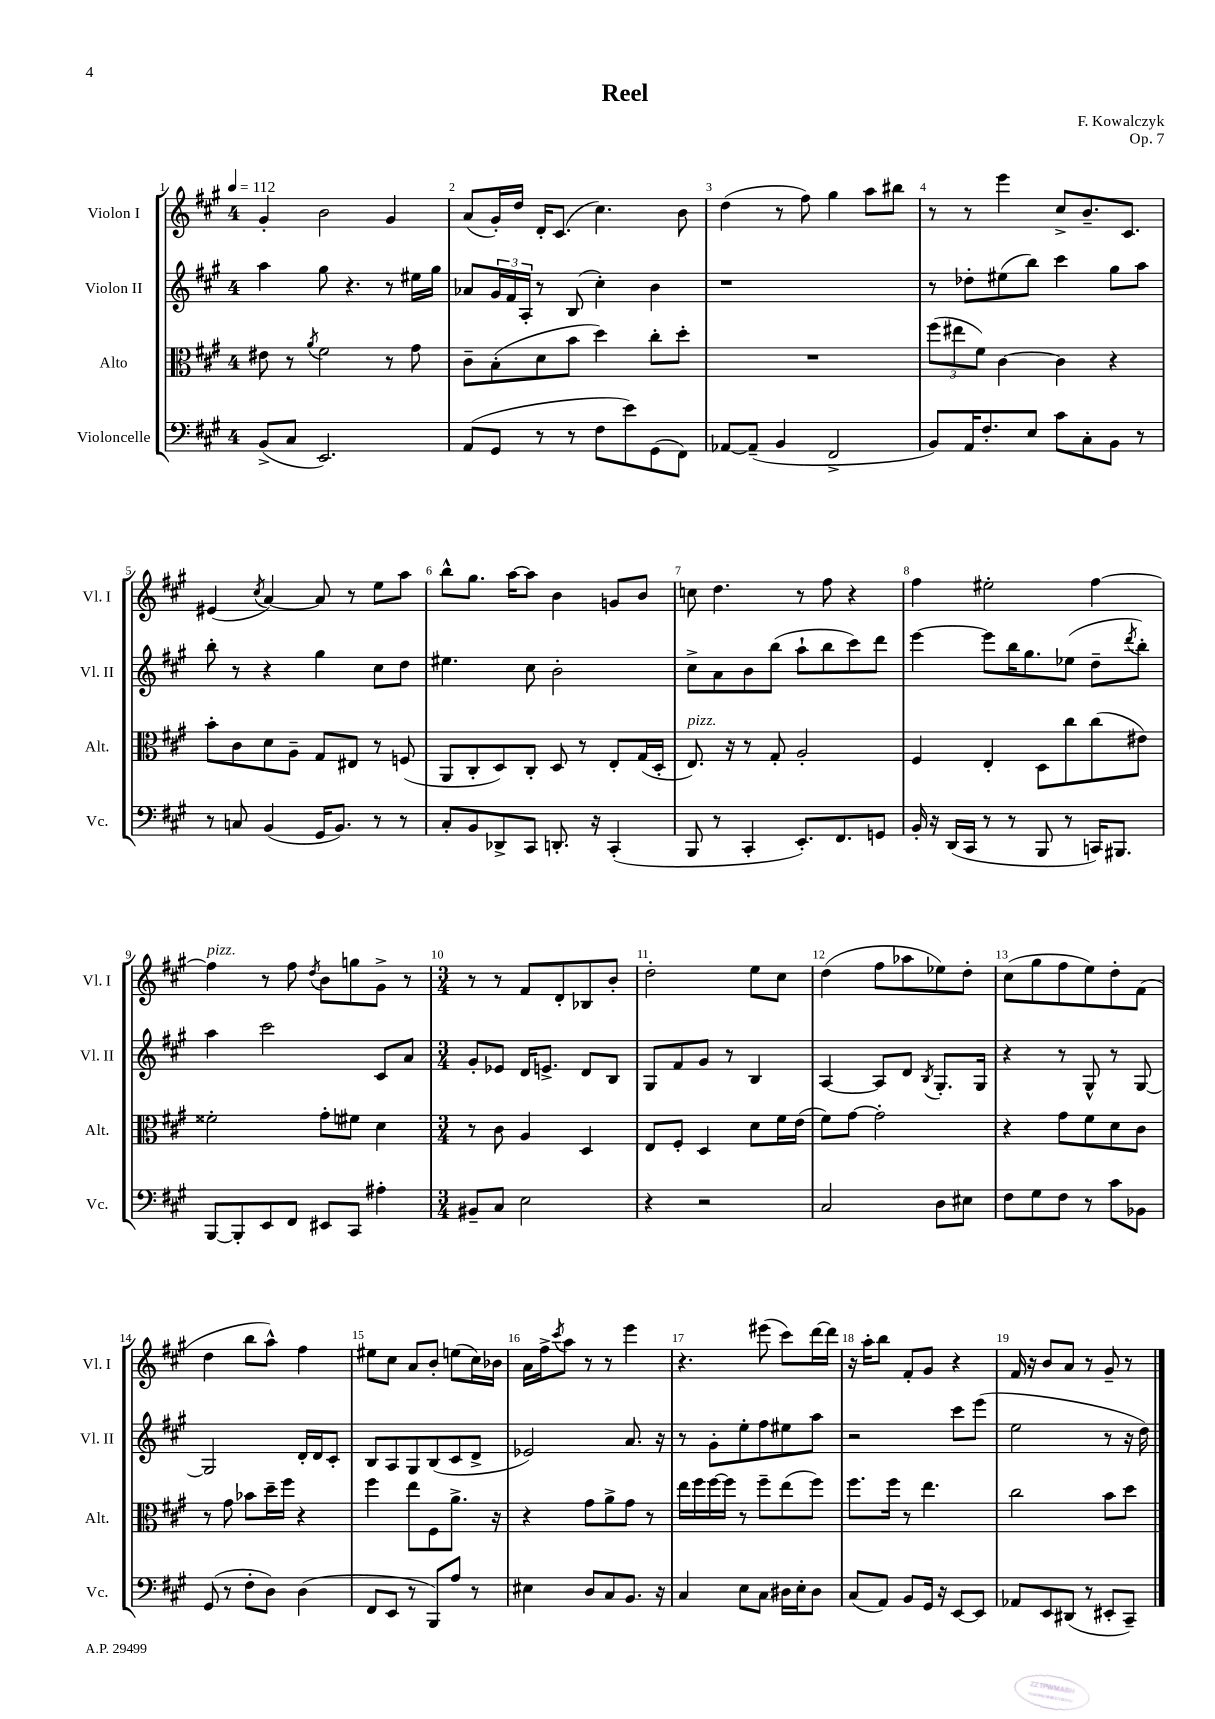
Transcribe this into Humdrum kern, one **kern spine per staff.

**kern	**kern	**kern	**kern
*part4	*part3	*part2	*part1
*staff4	*staff3	*staff2	*staff1
*I"Violoncelle	*I"Alto	*I"Violon II	*I"Violon I
*I'Vc.	*I'Alt.	*I'Vl. II	*I'Vl. I
*clefF4	*clefC3	*clefG2	*clefG2
*k[f#c#g#]	*k[f#c#g#]	*k[f#c#g#]	*k[f#c#g#]
*M4/4	*M4/4	*M4/4	*M4/4
*MM112	*MM112	*MM112	*MM112
=1	=1	=1	=1
(8BB^/L	8e#X\	4aa\	4g#'/
8C#/J	8r	.	.
.	8qa/	.	.
2.EE/)	2f#\	8gg#\	2b\
.	.	4.r	.
.	8r	8r	4g#/
.	8g#\	16ee#X\LL	.
.	.	16gg#\JJ	.
=2	=2	=2	=2
(8AA/L	8c#~\L	8a-X/L	(8a/L
8GG#/J	(8B'\	24g#/L	16g#'/L)
.	.	24f#/	.
.	.	.	16dd/JJ
.	.	24A'/JJ	.
8r	8d\	8r	16d'/KL
.	.	.	(8.c#/J
8r	8b\J	(8B/	.
8F#\L	4dd\)	4cc#'\)	4.cc#\)
8e\)	.	.	.
(8GG#\	8cc#'\L	4b\	.
8FF#\J)	8dd'\J	.	8b\
=3	=3	=3	=3
[8AA-X/L	1r	1r	(4dd\
(8AA-~/J]	.	.	.
4BB/	.	.	8r
.	.	.	8ff#\)
2FF#^/	.	.	4gg#\
.	.	.	8aa\L
.	.	.	8bb#X\J
=4	=4	=4	=4
8BB/L)	(12ff#\L	8r	8r
.	12ee#X\	.	.
16AA/K	.	8dd-X'\L	8r
.	12f#\J)	.	.
8.F#'/	.	.	.
.	[4c#\	(8ee#X\	4eee\
8E/J	.	8bb\J)	.
8c#\L	4c#\]	4ccc#\	8cc#^/L
8C#'\	.	.	8.b~/
8BB\J	4r	8gg#\L	.
.	.	.	8.c#/J
8r	.	8aa\J	.
!!LO:LB:g=z
=5	=5	=5	=5
8r	8b'\L	8bb'\	(4e#X/
8Cn/	8c#\	8r	.
.	.	.	8qcc#/
(4BB/	8d\	4r	[4a/)
.	8A~\J	.	.
16GG#/KL	8G#/L	4gg#\	8a/]
8.BB/J)	.	.	.
.	8E#X/J	.	8r
8r	8r	8cc#\L	8ee\L
8r	(8Fn/	8dd\J	8aa\J
=6	=6	=6	=6
8C#'/L	8AA/L	4.ee#X\	8bb^^\L
8BB/	8C#'/	.	8.gg#\J
8DD-X^/	8D/)	.	.
.	.	.	[16aa\KL
8CC#/J	8C#'/J	8cc#\	8aa\J]
8.DDn'/	8D/	2b'\	4b\
.	8r	.	.
16r	.	.	.
(4CC#'/	8E'/L	.	8gn/L
.	(16G#/L	.	8b/J
.	16D'/JJ	.	.
=7	=7	=7	=7
!	!LO:TX:a:i:t=pizz.	!	!
8BBB/	8.E/)	8cc#^\L	8ccn\
8r	.	8a\	4.dd\
.	16r	.	.
4CC#'/	8r	8b\	.
.	8G#'/	(8bb\J	.
8.EE'/L)	2A'/	8aa`\L	8r
.	.	8bb\	8ff#\
8.FF#/	.	.	.
.	.	8ccc#\)	4r
8GGn/J	.	8ddd\J	.
=8	=8	=8	=8
16BB'/	4F#/	[4eee\	4ff#\
16r	.	.	.
(16DD/LL	.	.	.
16CC#/JJ	.	.	.
8r	4E'/	8eee\L]	2ee#X'\
8r	.	16bb\K	.
.	.	8.gg#\	.
8BBB/	8D\L	.	.
8r	8cc#\	(8ee-X\J	.
16CCn/KL)	(8cc#\	8dd~\L	[4ff#\
8.BBB#X/J	.	.	.
.	.	8qddd/	.
.	8e#X\J)	8bb'\J)	.
!!LO:LB:g=z
=9	=9	=9	=9
!	!	!	!LO:TX:a:i:t=pizz.
[8BBB/L	2f##X'\	4aa\	4ff#\]
8BBB'/]	.	.	.
8EE/	.	2ccc#\	8r
8FF#/J	.	.	8ff#\
.	.	.	8qdd/
8EE#X/L	8g#'\L	.	8b\L
8CC#/J	8f#X\J	.	8ggn\
4A#X'\	4d\	8c#/L	8g#^\J
.	.	8a/J	8r
=10	=10	=10	=10
*M3/4	*M3/4	*M3/4	*M3/4
8BB#X~/L	8r	8g#'/L	8r
8C#/J	8c#\	8e-X/J	8r
2E\	4A/	16d/KL	8f#/L
.	.	8.en^/J	.
.	.	.	8d'/
.	4D/	8d/L	8B-X/
.	.	8B/J	8b'/J
=11	=11	=11	=11
4r	8E/L	8G#/L	2dd'\
.	8F#'/J	8f#/	.
2r	4D/	8g#/J	.
.	.	8r	.
.	8d\L	4B/	8ee\L
.	16f#\L	.	8cc#\J
.	(16e\JJ	.	.
=12	=12	=12	=12
2C#/	8f#\L)	[4A/	(4dd\
.	[8g#\J	.	.
.	2g#'\]	8A/L]	8ff#\L
.	.	8d/J	8aa-X\
.	.	8qB/	.
8D\L	.	8.G#'/L	8ee-X\)
8E#X\J	.	.	8dd'\J
.	.	16G#/Jk	.
=13	=13	=13	=13
8F#\L	4r	4r	(8cc#\L
8G#\	.	.	8gg#\
8F#\J	8g#\L	8r	8ff#\
8r	8f#\	8G#^^/	8ee\)
8c#\L	8d\	8r	8dd'\
8BB-X\J	8c#\J	[8G#/	(8f#\J
!!LO:LB:g=z
=14	=14	=14	=14
(8GG#/	8r	2G#/]	4dd\
8r	8g#\	.	.
8F#'\L	8b-X\L	.	8bb\L
8D\J)	16dd~\L	.	8aa^^\J)
.	16ff#\JJ	.	.
(4D\	4r	16d'/LL	4ff#\
.	.	16d/J	.
.	.	8c#'/J	.
=15	=15	=15	=15
8FF#/L	4ff#\	8B/L	8ee#X\L
8EE/J	.	8A/	8cc#\J
8r	8ee\L	8G#/	8a/L
8BBB/L)	8F#\	(8B/	8b'/J
8A/J	8.a^\J	8c#/	(8een\L
8r	.	8d^/J	16cc#\L)
.	16r	.	16b-X\JJ
=16	=16	=16	=16
4E#X\	4r	2e-X/)	16a\LL
.	.	.	16ff#^\J
.	.	.	8qccc#/
.	.	.	8aa\J
8D/L	8g#\L	.	8r
8C#/	8a^\	.	8r
8.BB/J	8g#\J	8.a/	4eee\
.	8r	.	.
16r	.	16r	.
=17	=17	=17	=17
4C#/	16ee\LL	8r	4.r
.	16ff#\	.	.
.	[16ff#\	8g#'\L	.
.	16ff#\JJ]	.	.
8E\L	8r	8ee'\	.
8C#\J	8ff#~\L	8ff#\	(8eee#X\
16D#X\LL	(8ee\	8ee#X\	8ccc#\L)
16E'\J	.	.	.
8D#\J	8ff#\J)	8aa\J	[16ddd\L
.	.	.	16ddd\JJ]
=18	=18	=18	=18
(8C#/L	8.ff#\L	2r	16r
.	.	.	16aa'\KL
8AA/J)	.	.	8bb\J
.	16ff#\Jk	.	.
8BB/L	8r	.	8f#'/L
16GG#/Jk	4.ee\	.	8g#/J
16r	.	.	.
[8EE/L	.	8ccc#\L	4r
8EE/J]	.	(8eee\J	.
=19	=19	=19	=19
8AA-X/L	2cc#\	2ee\	16f#/
.	.	.	16r
8EE/	.	.	8b/L
(8DD#X/J	.	.	8a/J
8r	.	.	8r
8EE#X'/L	8b\L	8r	8g#~/
8CC#~/J)	8dd\J	16r	8r
.	.	16dd\)	.
==	==	==	==
*-	*-	*-	*-
